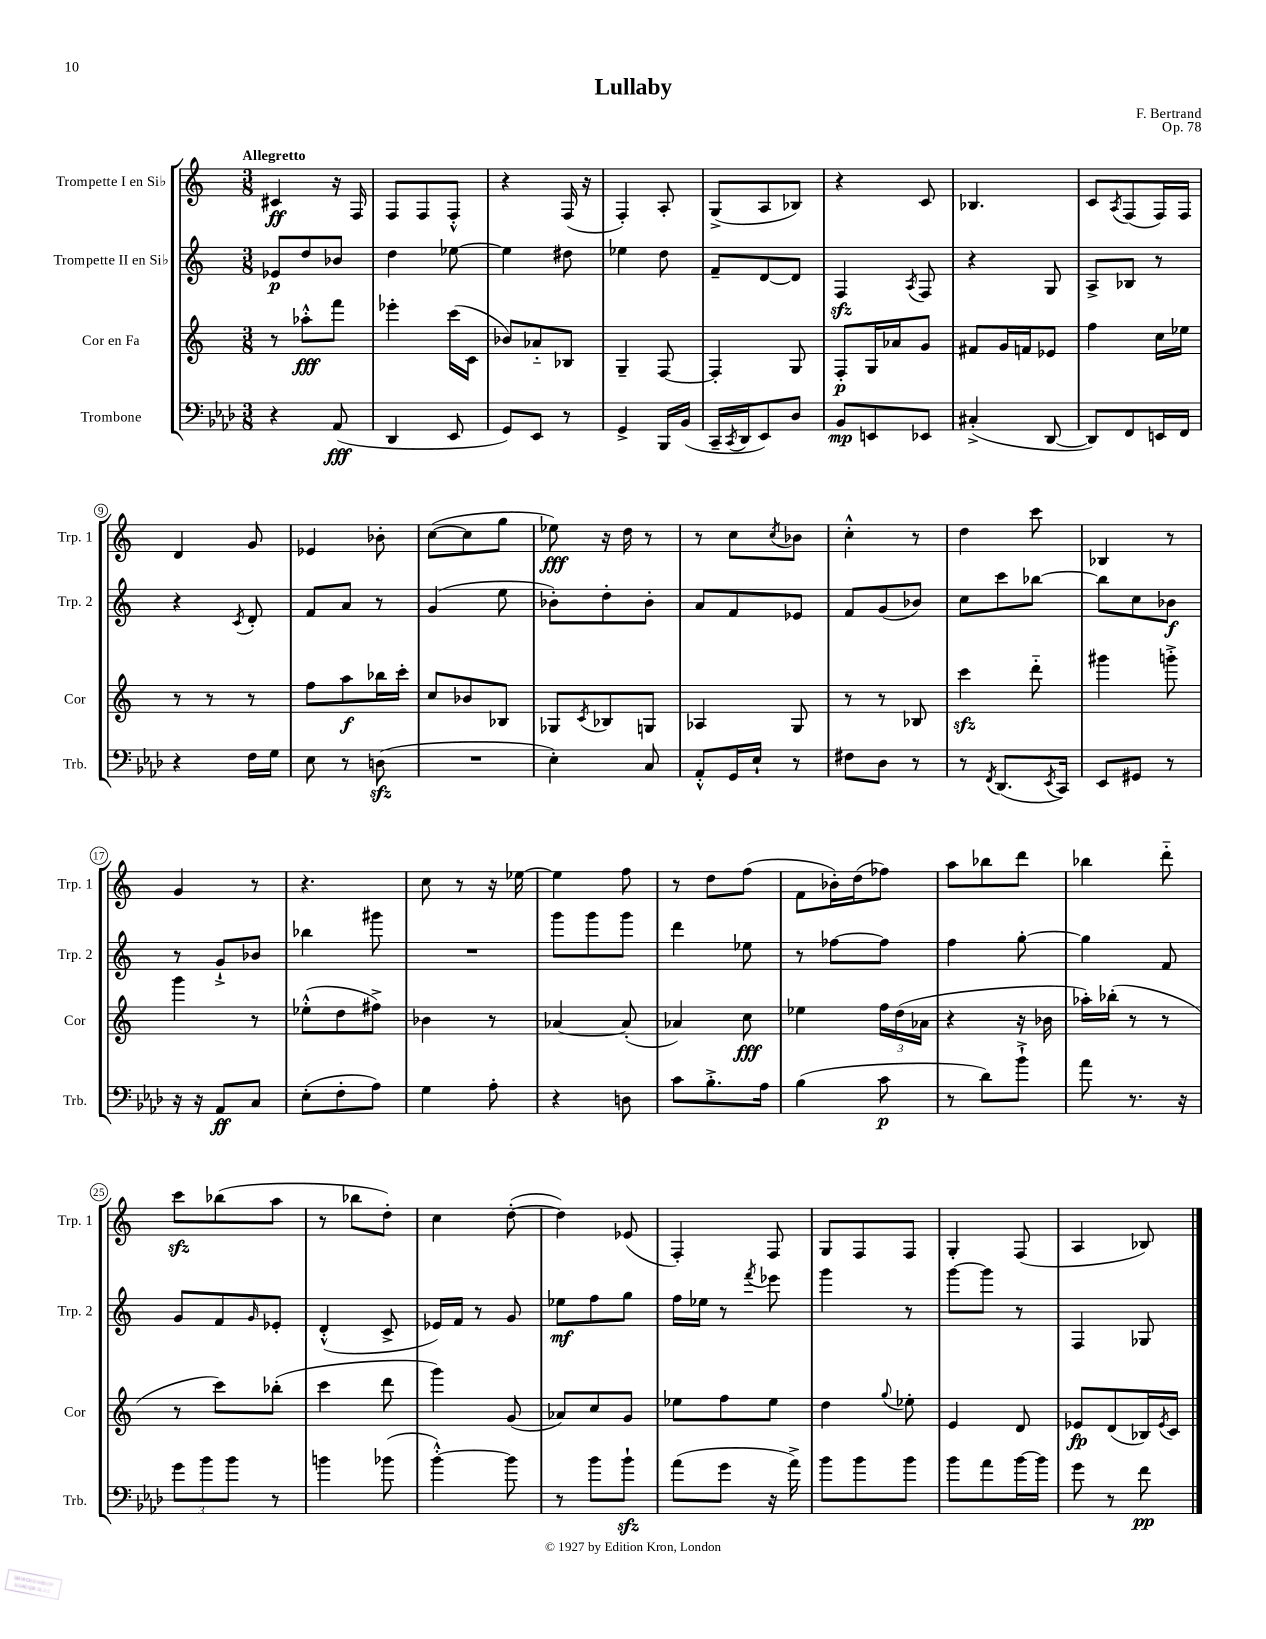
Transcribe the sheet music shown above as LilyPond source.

\header { title = "Lullaby" composer = "F. Bertrand" opus = "Op. 78" }
<<
\new StaffGroup <<
\new Staff = "s0" \with { instrumentName = "Trompette I en Sib" shortInstrumentName = "Trp. 1" } {
    \clef treble \key c \major \numericTimeSignature \time 3/8 \tempo "Allegretto"
    cis'4\ff r16 f16 |
    f8 f8 f8-.-^ |
    r4 f16( r16 |
    f4-.) a8-. |
    g8->( a8 bes8) |
    r4 c'8 |
    bes4. |
    c'8 \acciaccatura { a8 } f8( f16) f16 |
    d'4 g'8 |
    ees'4 bes'8-. |
    c''8~( c''8 g''8 |
    ees''8\fff) r16 d''16 r8 |
    r8 c''8 \acciaccatura { c''8 } bes'8 |
    c''4-.-^ r8 |
    d''4 c'''8 |
    bes4 r8 |
    g'4 r8 |
    r4. |
    c''8 r8 r16 ees''16~ |
    ees''4 f''8 |
    r8 d''8 f''8( |
    f'8 bes'16-.) d''16( fes''8) |
    a''8 bes''8 d'''8 |
    bes''4 d'''8-_ |
    c'''8\sfz bes''8( a''8 |
    r8 bes''8 d''8-.) |
    c''4 d''8~-.( |
    d''4) ees'8( |
    f4-.) f8 |
    g8 f8 f8 |
    g4-. f8( |
    a4 bes8) \bar "|." |
}
\new Staff = "s1" \with { instrumentName = "Trompette II en Sib" shortInstrumentName = "Trp. 2" } {
    \clef treble \key c \major \numericTimeSignature \time 3/8
    ees'8\p d''8 bes'8 |
    d''4 ees''8~ |
    ees''4 dis''8 |
    ees''4 d''8 |
    f'8-- d'8~ d'8 |
    f4\sfz \acciaccatura { a8 } f8 |
    r4 g8 |
    a8-> bes8 r8 |
    r4 \acciaccatura { c'8 } d'8-. |
    f'8 a'8 r8 |
    g'4( e''8 |
    bes'8-.) d''8-. bes'8-. |
    a'8 f'8 ees'8 |
    f'8 g'8( bes'8) |
    c''8 c'''8 bes''8~ |
    bes''8 c''8 bes'8\f |
    r8 g'8-!-> bes'8 |
    bes''4 gis'''8 |
    R4. |
    g'''8 g'''8 g'''8 |
    d'''4 ees''8 |
    r8 fes''8~ fes''8 |
    f''4 g''8~-. |
    g''4 f'8 |
    g'8 f'8 \grace { g'16 } ees'8-. |
    d'4-.-^( c'8-> |
    ees'16) f'16 r8 g'8 |
    ees''8\mf f''8 g''8 |
    f''16 ees''16 r8 \acciaccatura { f'''8 } ees'''8 |
    g'''4 r8 |
    g'''8~ g'''8 r8 |
    f4 ges8 \bar "|." |
}
\new Staff = "s2" \with { instrumentName = "Cor en Fa" shortInstrumentName = "Cor" } {
    \clef treble \key c \major \numericTimeSignature \time 3/8
    r8 aes''8-.-^\fff f'''8 |
    ees'''4-. c'''16( c'16 |
    bes'8) aes'8-_ bes8 |
    g4-- f8~ |
    f4-. g8 |
    f8-.\p g16 aes'16 g'8 |
    fis'8 g'16 f'16 ees'8 |
    f''4 c''16 ees''16 |
    r8 r8 r8 |
    f''8 a''8\f bes''16 c'''16-. |
    c''8 bes'8 bes8 |
    ges8 \acciaccatura { c'8 } bes8 g8 |
    aes4 g8 |
    r8 r8 bes8 |
    c'''4\sfz d'''8-_ |
    gis'''4 g'''8-.-> |
    g'''4 r8 |
    ees''8-.-^( d''8 fis''8->) |
    bes'4 r8 |
    aes'4~ aes'8-.( |
    aes'4) c''8\fff |
    ees''4 \tuplet 3/2 { f''16 d''16( aes'16 } |
    r4 r16 bes'16 |
    aes''16-.) bes''16-.( r8 r8 |
    r8 c'''8) bes''8-.( |
    c'''4 d'''8 |
    g'''4) g'8( |
    aes'8) c''8 g'8 |
    ees''8 f''8 ees''8 |
    d''4 \appoggiatura { g''8 } ees''8-. |
    e'4 d'8 |
    ees'8\fp d'8( bes16) \acciaccatura { ees'8 } c'16 \bar "|." |
}
\new Staff = "s3" \with { instrumentName = "Trombone" shortInstrumentName = "Trb." } {
    \clef bass \key aes \major \numericTimeSignature \time 3/8
    r4 aes,8\fff( |
    des,4 ees,8 |
    g,8) ees,8 r8 |
    g,4-> bes,,16 bes,16( |
    c,16-- \acciaccatura { c,8 } des,16 ees,8) des8 |
    bes,8\mp e,8 ees,8 |
    cis4-.->( des,8~ |
    des,8) f,8 e,16 f,16 |
    r4 f16 g16 |
    ees8 r8 d8\sfz( |
    R4. |
    ees4-.) c8 |
    aes,8-.-^ g,16 ees16-! r8 |
    fis8 des8 r8 |
    r8 \acciaccatura { f,8 } des,8.( \acciaccatura { ees,8 } c,16) |
    ees,8 gis,8 r8 |
    r16 r16 aes,8\ff c8 |
    ees8-.( f8-. aes8) |
    g4 aes8-. |
    r4 d8 |
    c'8 bes8.-.-> aes16 |
    bes4( c'8\p |
    r8 des'8) bes'8-!-> |
    aes'8 r8. r16 |
    \tuplet 3/2 { g'8 bes'8 bes'8 } r8 |
    b'4 bes'8( |
    bes'4~-.-^) bes'8 |
    r8 bes'8 bes'8-!\sfz |
    aes'8( g'8 r16 aes'16->) |
    bes'8 bes'8 bes'8 |
    bes'8 aes'8 bes'16~ bes'16 |
    g'8 r8 f'8\pp \bar "|." |
}
>>
>>
\layout { \context { \Score \override BarNumber.stencil = #(make-stencil-circler 0.1 0.3 ly:text-interface::print) } }
